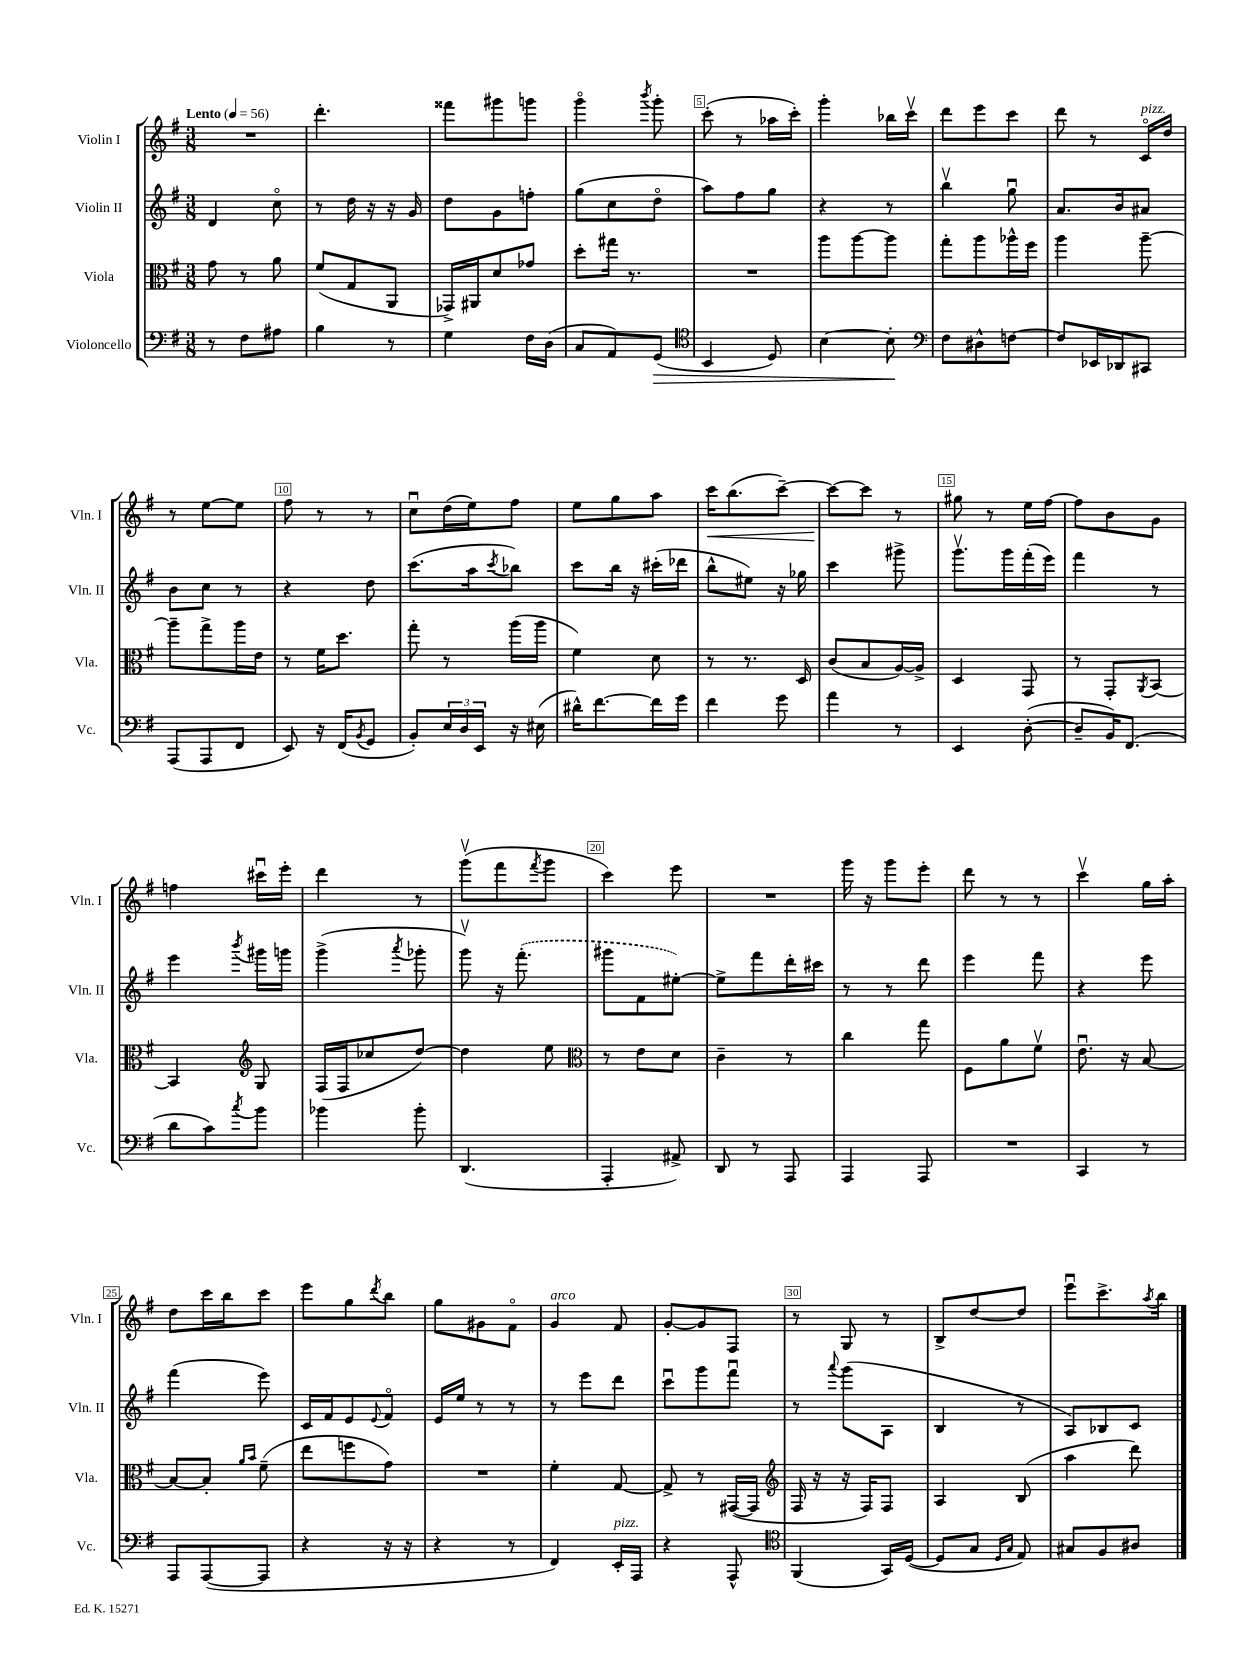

**kern	**kern	**kern	**kern
*staff4	*staff3	*staff2	*staff1
*clefF4	*clefC3	*clefG2	*clefG2
*k[f#]	*k[f#]	*k[f#]	*k[f#]
*M3/8	*M3/8	*M3/8	*M3/8
*MM56	*MM56	*MM56	*MM56
8r	8g	4d	4.r
8F#	8r	.	.
8A#	8a	8cco	.
=	=	=	=
4B	(8f#	8r	4.ddd'
.	8G	16dd	.
.	.	16r	.
8r	8AA	16r	.
.	.	16g	.
=	=	=	=
4G	16GG-^)	8dd	8fff##
.	16AA#	.	.
.	8d	8g	8ggg#
16F#	8g-	8ff'	8ggg
(16D	.	.	.
=	=	=	=
8C	8dd'	(8gg	4gggo
8AA)	16gg#	8cc	.
.	8.r	.	.
.	.	.	8qbbb
(8GG	.	8ddo	8ggg'
=	=	=	=
*clefC4	*	*	*
4BB	4.r	8aa)	(8ccc'
.	.	8ff#	8r
8D)	.	8gg	16aa-
.	.	.	16ccc')
=	=	=	=
[4B	8aa	4r	4ggg'
.	[8aa	.	.
8B']	8aa]	8r	16bb-
.	.	.	16cccv
=	=	=	=
*clefF4	*	*	*
8F#	8gg'	4bbv	8ddd
8D#^^	8aa	.	8eee
[8F	16aa-^^	8ggu	8ccc
.	16ff#	.	.
=	=	=	=
8F]	4aa	8.a	8ddd
16EE-	.	.	8r
16DD-	.	16b	.
8CC#	[8aa~	8a#	16co
.	.	.	16dd
=	=	=	=
(8AAA	8aa~]	8b	8r
8AAA	8gg^	8cc	[8ee
8FF#	16aa	8r	8ee]
.	16e	.	.
=	=	=	=
8EE)	8r	4r	8ff#
16r	16f#	.	8r
(16FF#	8.dd	.	.
8qBB	.	.	.
8GG	.	8dd	8r
=	=	=	=
8BB')	8gg'	(8.ccc	8ccu
24E	8r	.	(16dd
24D	.	.	.
.	.	16aa	16ee)
24EE	.	.	.
.	.	8qccc	.
16r	(16aa	8bb-)	8ff#
(16E#	16aa	.	.
=	=	=	=
16d#^^)	4f#)	8ccc	8ee
[8.f#	.	.	.
.	.	16bb	8gg
.	.	16r	.
16f#]	8d	(16ccc#'	8aa
16g	.	16ddd-	.
=	=	=	=
4f#	8r	8bb^^	16ccc
.	.	.	(8.bb
.	8.r	8ee#)	.
8g	.	16r	[8ccc~)
.	16D	16gg-	.
=	=	=	=
4a	(8c	4ccc	8ccc_
.	8B	.	8ccc]
8r	[16A)	8ggg#^	8r
.	16A^]	.	.
=	=	=	=
4EE	4D	8.gggv	8gg#
.	.	.	8r
.	.	16ggg	.
([8D'	8GG	(16fff#'	16ee
.	.	16eee)	[16ff#
=	=	=	=
8D~]	8r	4fff#	8ff#]
16BB)	8GG'	.	8b
(8.FF#	.	.	.
.	8qAA	.	.
.	[8BB	8r	8g
=	=	=	=
8d	4BB]	4eee	4ff
8c)	.	.	.
*	*clefG2	*	*
8qcc	.	8qbbb	.
8b	8G	16ggg#	16ccc#u
.	.	16ggg	16eee'
=	=	=	=
4b-	(16F#	(4ggg^	4ddd
.	16F#	.	.
.	8cc-	.	.
.	.	8qaaa	.
8b-'	[8dd)	8ggg-'	8r
=	=	=	=
(4.DD	4dd]	8gggv)	(8gggv
.	.	16r	8fff#
.	.	(8.fff#'	.
.	.	.	8qfff#
.	8ee	.	8ggg
=	=	=	=
*	*clefC3	*	*
4AAA'	8r	8ggg#	4ccc)
.	8e	8f#	.
8AA#^)	8d	[8ee#')	8eee
=	=	=	=
8DD	4c~	8ee#^]	4.r
8r	.	8fff#	.
8AAA	8r	16ddd'	.
.	.	16ccc#	.
=	=	=	=
4AAA	4cc	8r	16ggg
.	.	.	16r
.	.	8r	8ggg
8AAA	8gg	8ddd	8eee'
=	=	=	=
4.r	8F#	4eee	8ddd
.	8a	.	8r
.	8f#v	8fff#	8r
=	=	=	=
4CC	8.eu	4r	4cccv
.	16r	.	.
8r	[8B	8eee	16gg
.	.	.	16aa'
=	=	=	=
8AAA	8B_	(4fff#	8dd
([8AAA	8B']	.	16ccc
.	.	.	16bb
.	16qqa	.	.
.	16qqb	.	.
8AAA]	(8f#~	8eee)	8ccc
=	=	=	=
4r	8ee	16c	8eee
.	.	16f#	.
.	8ff	8e	8gg
.	.	8qqe	8qddd
16r	8g)	8f#o	8bb
16r	.	.	.
=	=	=	=
4r	4.r	16e	8gg
.	.	16ee	.
.	.	8r	8g#
8r	.	8r	8f#o
=	=	=	=
4FF#)	4f#'	8r	4g
.	.	8eee	.
16EE'	[8G	8ddd	8f#
16AAA	.	.	.
=	=	=	=
4r	8G^]	8cccu	[8g'
.	8r	8ggg	8g]
8AAA^^	([16GG#	8fff#u	8F#
.	16GG#]	.	.
=	=	=	=
*clefC4	*clefG2	*	*
(4FF#	16F#	8r	8r
.	16r	.	.
.	.	8qqaaa	.
.	16r	(8ggg	8G
.	16F#)	.	.
16GG)	8F#	8A	8r
([16D	.	.	.
=	=	=	=
8D]	4A	4B	8B^
8G	.	.	[8dd
16qqD	.	.	.
16qqG	.	.	.
8E)	(8B	8r	8dd]
=	=	=	=
8G#	4aa	8A)	8eeeu
8F#	.	8B-	8.ccc^
8A#	8ddd)	8c	.
.	.	.	8qaa
.	.	.	16bb
==	==	==	==
*-	*-	*-	*-
